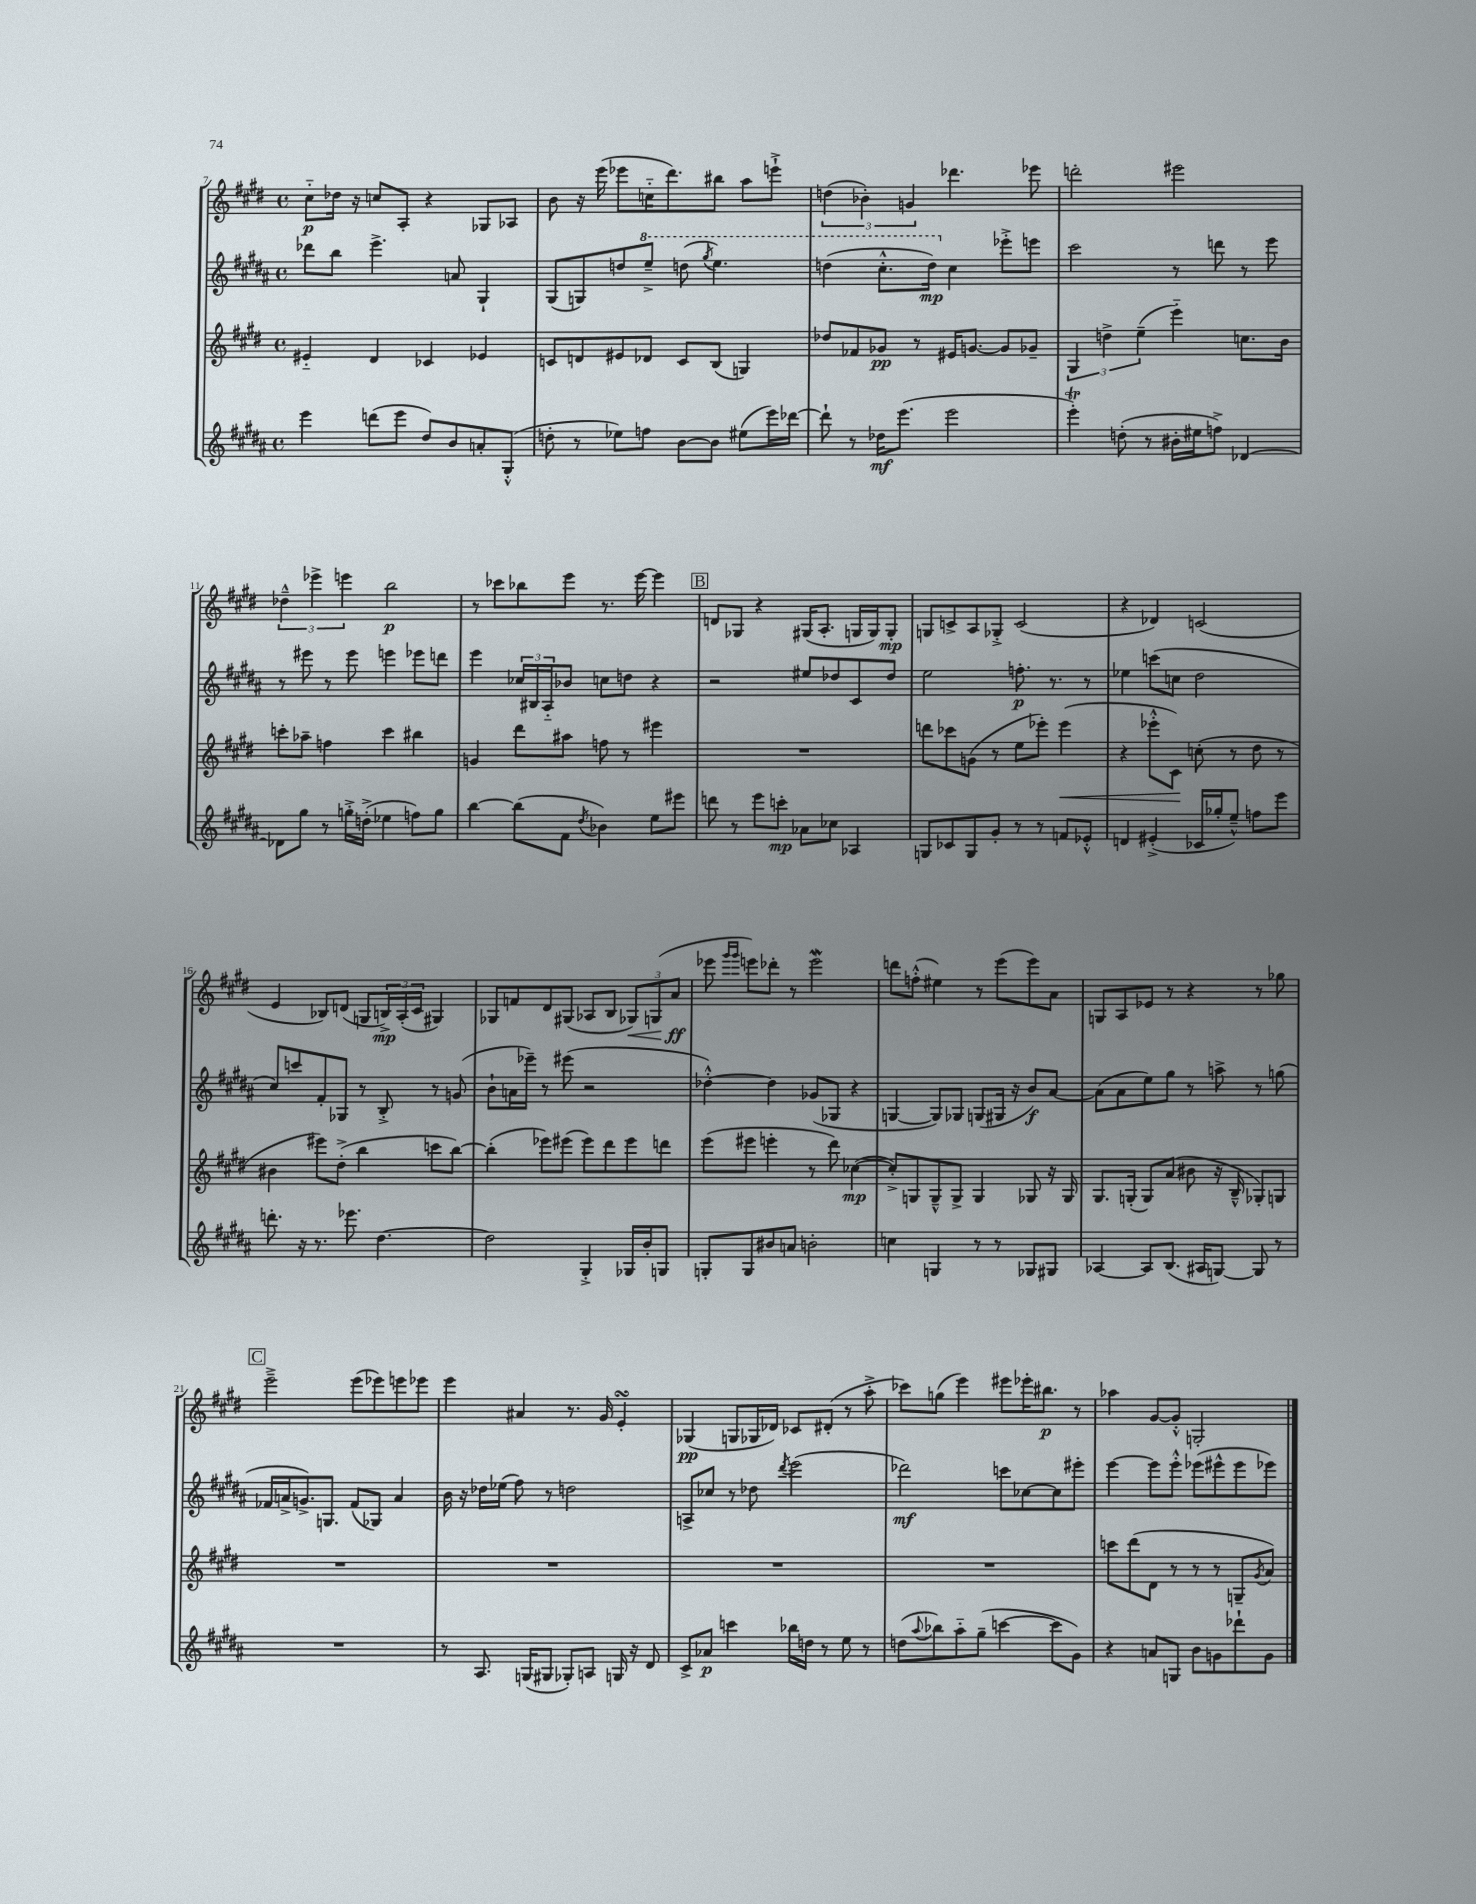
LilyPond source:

<<
\new StaffGroup <<
\new Staff = "s0" {
    \clef treble \key e \major \defaultTimeSignature \time 4/4
    cis''8-_\p des''16 r16 c''8 a8-. r4 ges8 aes8 |
    b'8 r16 e'''16( ees'''8 c''16-_ dis'''8.) bis''8 a''8 e'''8-!-> |
    \tuplet 3/2 { d''4( bes'4-.) g'4 } des'''4. ees'''8 |
    d'''2-. eis'''2 |
    \tuplet 3/2 { des''4---^ ees'''4-> e'''4 } b''2\p |
    r8 ces'''8 bes''8 e'''8 r8. e'''16~ e'''4 |
    \mark \markup { \box "B" } d'8 ges8 r4 gis16( a8.-. g16 g16) g8-.\mp |
    g8 c'8-> a8 ges8-.-> c'2( |
    r4 des'4) c'2( |
    e'4 bes8) d'8( g8 \tuplet 3/2 { b16->\mp) a16-.( cis'16 } gis4) |
    ges8 f'8 dis'8 gis8( aes8 b8 \tuplet 3/2 { ges8\<) g8( a'8\ff\! } |
    ees'''8 \grace { gis'''16 gis'''16 } e'''8) des'''8-. r8 e'''2\mordent |
    d'''8 f''8-.-^( eis''4) r8 e'''8( e'''8) a'8 |
    g8 a8 ees'8 r8 r4 r8 ges''8 |
    \mark \markup { \box "C" } e'''2---> e'''8( ees'''8) e'''8 ees'''8 |
    e'''4 ais'4 r8. gis'16 e'4-.\turn |
    ges4\pp( g8 ges16 des'16) ces'8 dis'8-.( r8 a''8-.-> |
    ces'''8) g''8( e'''4) eis'''8 ees'''16-. bis''8.\p r8 |
    aes''4 gis'8~ gis'8-.-^ g2-. \bar "|." |
}
\new Staff = "s1" {
    \clef treble \key b \major \defaultTimeSignature \time 4/4
    des'''8 b''8 e'''4.-> a'8 gis4-! |
    gis8( g8) d''8 \ottava #1 e'''8---> d'''8( \acciaccatura { gis'''8 } e'''4.) |
    d'''4( cis'''8.-.-^ d'''16\mp) \ottava #0 cis''4 ees'''8-.-> e'''8 |
    cis'''2 r8 d'''8 r8 e'''8 |
    r8 eis'''8 r8 eis'''8 e'''4 ees'''8 d'''8 |
    e'''4 \tuplet 3/2 { ces''16 bis16 ais16-_ } bes'8 c''8 d''8 r4 |
    \mark \markup { \box "B" } r2 eis''8 des''8 cis'8 des''8 |
    e''2 f''8.-.\p r8. r8 |
    ees''4 c'''8( c''8 dis''2 |
    cis''8) c'''8 fis'8-. ges8 r8 b8-.-> r8 g'8( |
    b'8-! a'16 ees'''16--) r8 eis'''8( r2 |
    des''4~-.-^) des''4 ges'8( ges8 r4 |
    g4~ g8) ges8 g8( gis16 r16 b'8\f) ais'8~ |
    ais'8( ais'8 e''8) gis''8 r8 a''8-> r8 g''8( |
    \mark \markup { \box "C" } fes'16 a'16-> g'8.->) g8. fes'8( ges8) a'4 |
    b'16 r16 des''16 ees''16( fis''8) r8 d''2 |
    a8-> ces''8 r8 des''8 \acciaccatura { dis'''8 } e'''2( |
    des'''2\mf) c'''8 ces''8~ ces''8 eis'''8-. |
    e'''4~ e'''8 e'''8-.-^ ees'''8( eis'''8-^ eis'''8 ees'''8) \bar "|." |
}
\new Staff = "s2" {
    \clef treble \key e \major \defaultTimeSignature \time 4/4
    eis'4-_ dis'4 ces'4 ees'4 |
    c'8 d'8 eis'8 des'8 c'8 b8( g4) |
    des''8 fes'8 ges'8\pp r8 eis'16 g'8.~ g'8 ges'8-- |
    \tuplet 3/2 { gis4 d''4-> e''4--( } e'''4-_) c''8. b'16 |
    c'''8-. aes''8-- f''4 c'''4 bis''4 |
    g'4 dis'''8 ais''8 f''8 r8 eis'''4 |
    \mark \markup { \box "B" } R1 |
    d'''8 ces'''8 g'8( r8 e''8 ees'''8-.) ees'''4\<( |
    r4 ees'''8-.-^ cis'8\!) c''8-.( r8 dis''8 r8 |
    bis'4 eis'''8) dis''8-.->( b''4 c'''8 b''8~) |
    b''4-.( ees'''8) eis'''8( eis'''8) dis'''8 eis'''8 d'''8 |
    e'''8( eis'''8 e'''4-. r8 dis'''8) ces''4~\mp( |
    ces''8-.->) g8 g8---^ g8-> g4 ges8 r16 ges16 |
    gis8. g16-.( g8) a'8( bis'8 r16 b16---^ ges8-.) g8 |
    \mark \markup { \box "C" } R1 |
    R1 |
    R1 |
    R1 |
    c'''8 dis'''8( dis'8 r8 r8 r8 g8-- \acciaccatura { gis'8 } a'8) \bar "|." |
}
\new Staff = "s3" {
    \clef treble \key b \major \defaultTimeSignature \time 4/4
    e'''4 d'''8( e'''8 dis''8) b'8 a'8-. gis8-.-^( |
    d''8-. r8 ees''8) f''8 b'8~ b'8 eis''8( e'''16) des'''16~ |
    des'''8-! r8 des''16\mf e'''8.( e'''2 |
    e'''4-.\trill) d''8-.( r8 bis'16-. eis''16 f''8->) des'4~ |
    des'8 gis''8 r8 g''16-.-> d''16-.->( ees''4 f''8) g''8 |
    b''4~ b''8( fis'8 \acciaccatura { dis''8 } bes'4) e''8 eis'''8 |
    \mark \markup { \box "B" } d'''8 r8 e'''8 c'''8-.\mp aes'8 ces''8 aes4 |
    g8 ces'8 g8 gis'8-. r8 r8 f'8 ees'8-.-^ |
    d'4 eis'4-.->( ces'16 ges''16-. e''8---^) f''8 e'''8 |
    d'''8.-. r16 r8. ees'''8. dis''4.~ |
    dis''2 gis4-.-> ges16 b'16-. g8 |
    g8-. g8 bis'8 a'8 b'2-. |
    c''4 g4 r8 r8 ges8 gis8 |
    aes4~ aes8 b8.( ais16 g8~) g8 r8 |
    \mark \markup { \box "C" } R1 |
    r8 ais8. g16( gis8 ges8-.) a8 g16 r16 dis'8 |
    cis'8-> aes'8\p c'''4 bes''16 d''16 r8 e''8 r8 |
    d''8( \appoggiatura { ais''8 } bes''8) ais''8-_ gis''8--( c'''4~ c'''8 gis'8) |
    r4 a'8 g8 b'8 g'8 des'''8-! g'8 \bar "|." |
}
>>
>>
\layout { \context { \Score currentBarNumber = #7 } }
